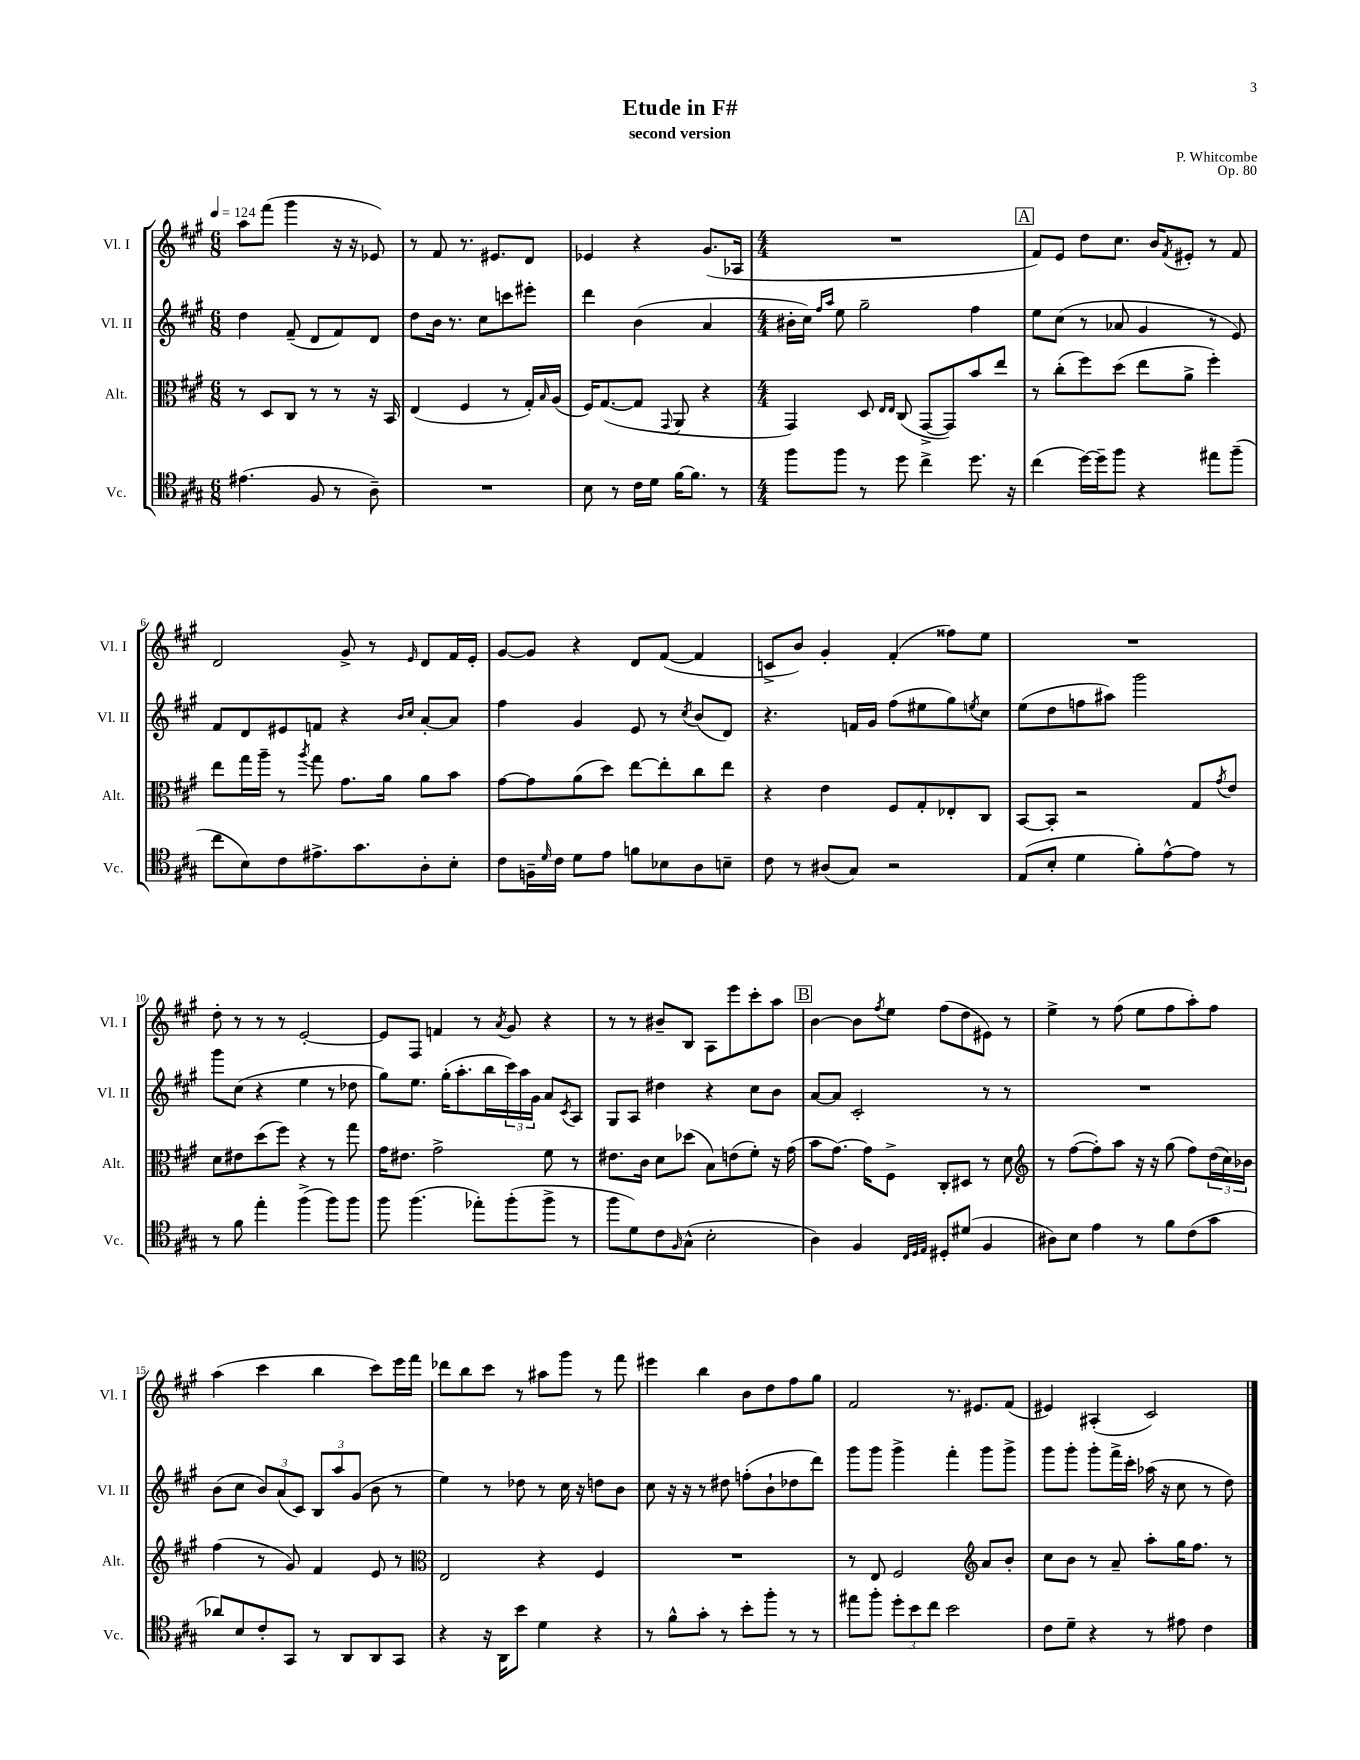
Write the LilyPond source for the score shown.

\header { title = "Etude in F#" composer = "P. Whitcombe" subtitle = "second version" opus = "Op. 80" }
<<
\new StaffGroup <<
\new Staff = "s0" \with { instrumentName = "Vl. I" shortInstrumentName = "Vl. I" } {
    \clef treble \key a \major \numericTimeSignature \time 6/8 \tempo 4 = 124
    a''8 fis'''8( gis'''4 r16 r16 ees'8) |
    r8 fis'8 r8. eis'8. d'8 |
    ees'4 r4 gis'8.( aes16 |
    \numericTimeSignature \time 4/4 R1 |
    \mark \markup { \box "A" } fis'8) e'8 d''8 cis''8. b'16 \acciaccatura { fis'8 } eis'8-. r8 fis'8 |
    d'2 gis'8-> r8 \grace { e'16 } d'8 fis'16 e'16-. |
    gis'8~ gis'8 r4 d'8 fis'8~( fis'4 |
    c'8-> b'8) gis'4-. fis'4-.( fisis''8) e''8 |
    R1 |
    d''8-. r8 r8 r8 e'2~-. |
    e'8 fis8 f'4 r8 \acciaccatura { a'8 } gis'8 r4 |
    r8 r8 bis'8-- b8 a8 e'''8 cis'''8-. a''8 |
    \mark \markup { \box "B" } b'4~ b'8 \acciaccatura { fis''8 } e''8 fis''8( d''8 eis'8) r8 |
    e''4-> r8 fis''8( e''8 fis''8 a''8-.) fis''8 |
    a''4( cis'''4 b''4 cis'''8) e'''16 fis'''16 |
    des'''8 b''8 cis'''8 r8 ais''8 gis'''8 r8 fis'''8 |
    eis'''4 b''4 b'8 d''8 fis''8 gis''8 |
    fis'2 r8. eis'8. fis'8( |
    eis'4) ais4-.( cis'2) \bar "|." |
}
\new Staff = "s1" \with { instrumentName = "Vl. II" shortInstrumentName = "Vl. II" } {
    \clef treble \key a \major \numericTimeSignature \time 6/8
    d''4 fis'8--( d'8 fis'8) d'8 |
    d''8 b'16 r8. cis''8 c'''8 eis'''8-. |
    d'''4 b'4( a'4 |
    \numericTimeSignature \time 4/4 bis'16-. cis''16) \grace { fis''16 a''16 } e''8 gis''2-- fis''4 |
    \mark \markup { \box "A" } e''8 cis''8( r8 aes'8 gis'4 r8 e'8) |
    fis'8 d'8 eis'8 f'8 r4 \grace { b'16 cis''16 } a'8~-. a'8 |
    fis''4 gis'4 e'8 r8 \acciaccatura { cis''8 } b'8( d'8) |
    r4. f'16 gis'16 fis''8( eis''8 gis''8) \acciaccatura { e''8 } cis''8 |
    e''8( d''8 f''8 ais''8) gis'''2 |
    gis'''8 cis''8( r4 e''4 r8 des''8 |
    gis''8) e''8. gis''16-.( a''8.-. b''16 \tuplet 3/2 { cis'''16) a''16 gis'16 } a'8 \acciaccatura { cis'8 } a8 |
    gis8 a8 dis''4 r4 cis''8 b'8 |
    \mark \markup { \box "B" } a'8~ a'8 cis'2-. r8 r8 |
    R1 |
    b'8( cis''8 \tuplet 3/2 { b'8) a'8( cis'8) } \tuplet 3/2 { b8 a''8 gis'8( } b'8 r8 |
    e''4) r8 des''8 r8 cis''16 r16 d''8 b'8 |
    cis''8 r16 r16 r8 dis''8 f''8-.( b'8-! des''8 d'''8) |
    gis'''8 gis'''8 gis'''4-> fis'''4-. gis'''8 gis'''8-> |
    gis'''8 gis'''8-. gis'''8-. fis'''16-> cis'''16-. aes''16( r16 cis''8 r8 d''8) \bar "|." |
}
\new Staff = "s2" \with { instrumentName = "Alt." shortInstrumentName = "Alt." } {
    \clef alto \key a \major \numericTimeSignature \time 6/8
    r8 d8 cis8 r8 r8 r16 b,16 |
    e4( fis4 r8 gis16-.) \grace { b16 } a16( |
    fis16) gis8.~( gis8 \appoggiatura { gis,8 } a,8 r4 |
    \numericTimeSignature \time 4/4 gis,4) d8 \grace { e16 e16 } cis8( gis,8~-> gis,8) b'8 e''8 |
    \mark \markup { \box "A" } r8 cis''8-.( fis''8) d''8( e''8 a'8-> fis''4-.) |
    e''8 gis''16 a''16-- r8 \acciaccatura { a''8 } gis''8 gis'8. a'16 a'8 b'8 |
    gis'8~ gis'8 a'8( d''8) e''8~ e''8-. cis''8 e''8 |
    r4 e'4 fis8 gis8-. ees8-. cis8 |
    b,8~ b,8-. r2 gis8 \acciaccatura { gis'8 } e'8 |
    d'8 eis'8 d''8( fis''8) r4 r8 gis''8 |
    gis'16 eis'8. gis'2-> fis'8 r8 |
    eis'8. cis'16 d'8 des''8( b8) e'8( fis'8-.) r16 gis'16( |
    \mark \markup { \box "B" } b'8 gis'8.~) gis'16 fis8-> cis8-. dis8 r8 d'8 |
    \clef treble r8 fis''8~( fis''8-.) a''8 r16 r16 gis''8( fis''8) \tuplet 3/2 { d''16( cis''16) bes'16 } |
    fis''4( r8 gis'8) fis'4 e'8 r8 |
    \clef alto e2 r4 fis4 |
    R1 |
    r8 e8 fis2 \clef treble a'8 b'8-. |
    cis''8 b'8 r8 a'8-- a''8-. gis''16 fis''8. r8 \bar "|." |
}
\new Staff = "s3" \with { instrumentName = "Vc." shortInstrumentName = "Vc." } {
    \clef tenor \key a \major \numericTimeSignature \time 6/8
    eis'4.( fis8 r8 a8--) |
    R2. |
    b8 r8 cis'16 d'16 fis'16~ fis'8. r8 |
    \numericTimeSignature \time 4/4 fis''8 fis''8 r8 d''8 cis''4-> d''8. r16 |
    \mark \markup { \box "A" } cis''4( d''16~) d''16-- fis''8 r4 eis''8 fis''8--( |
    cis''8 b8) cis'8 eis'8.-> gis'8. a8-. b8-. |
    cis'8 f16-- \grace { d'16 } cis'16 d'8 e'8 f'8 bes8 a8 b8-- |
    cis'8 r8 ais8( gis8) r2 |
    e8( b8-. d'4 fis'8-.) e'8~-^ e'8 r8 |
    r8 fis'8 e''4-. fis''4->( fis''8) fis''8 |
    fis''8 fis''4.( ees''8-.) fis''8-.( fis''8-> r8 |
    fis''8 d'8) cis'8 \grace { fis16 } gis8-^( b2-. |
    \mark \markup { \box "B" } a4) fis4 \grace { cis32 d32 e32 } dis8-. dis'8( fis4 |
    ais8) b8 e'4 r8 fis'8 cis'8( gis'8 |
    aes'8) b8 cis'8-. gis,8 r8 a,8 a,8 gis,8 |
    r4 r16 a,16 b'8 d'4 r4 |
    r8 fis'8-^ gis'8-. r8 b'8-. fis''8-. r8 r8 |
    eis''8 fis''8-. \tuplet 3/2 { d''8-. b'8 cis''8 } b'2 |
    cis'8 d'8-- r4 r8 eis'8 cis'4 \bar "|." |
}
>>
>>
